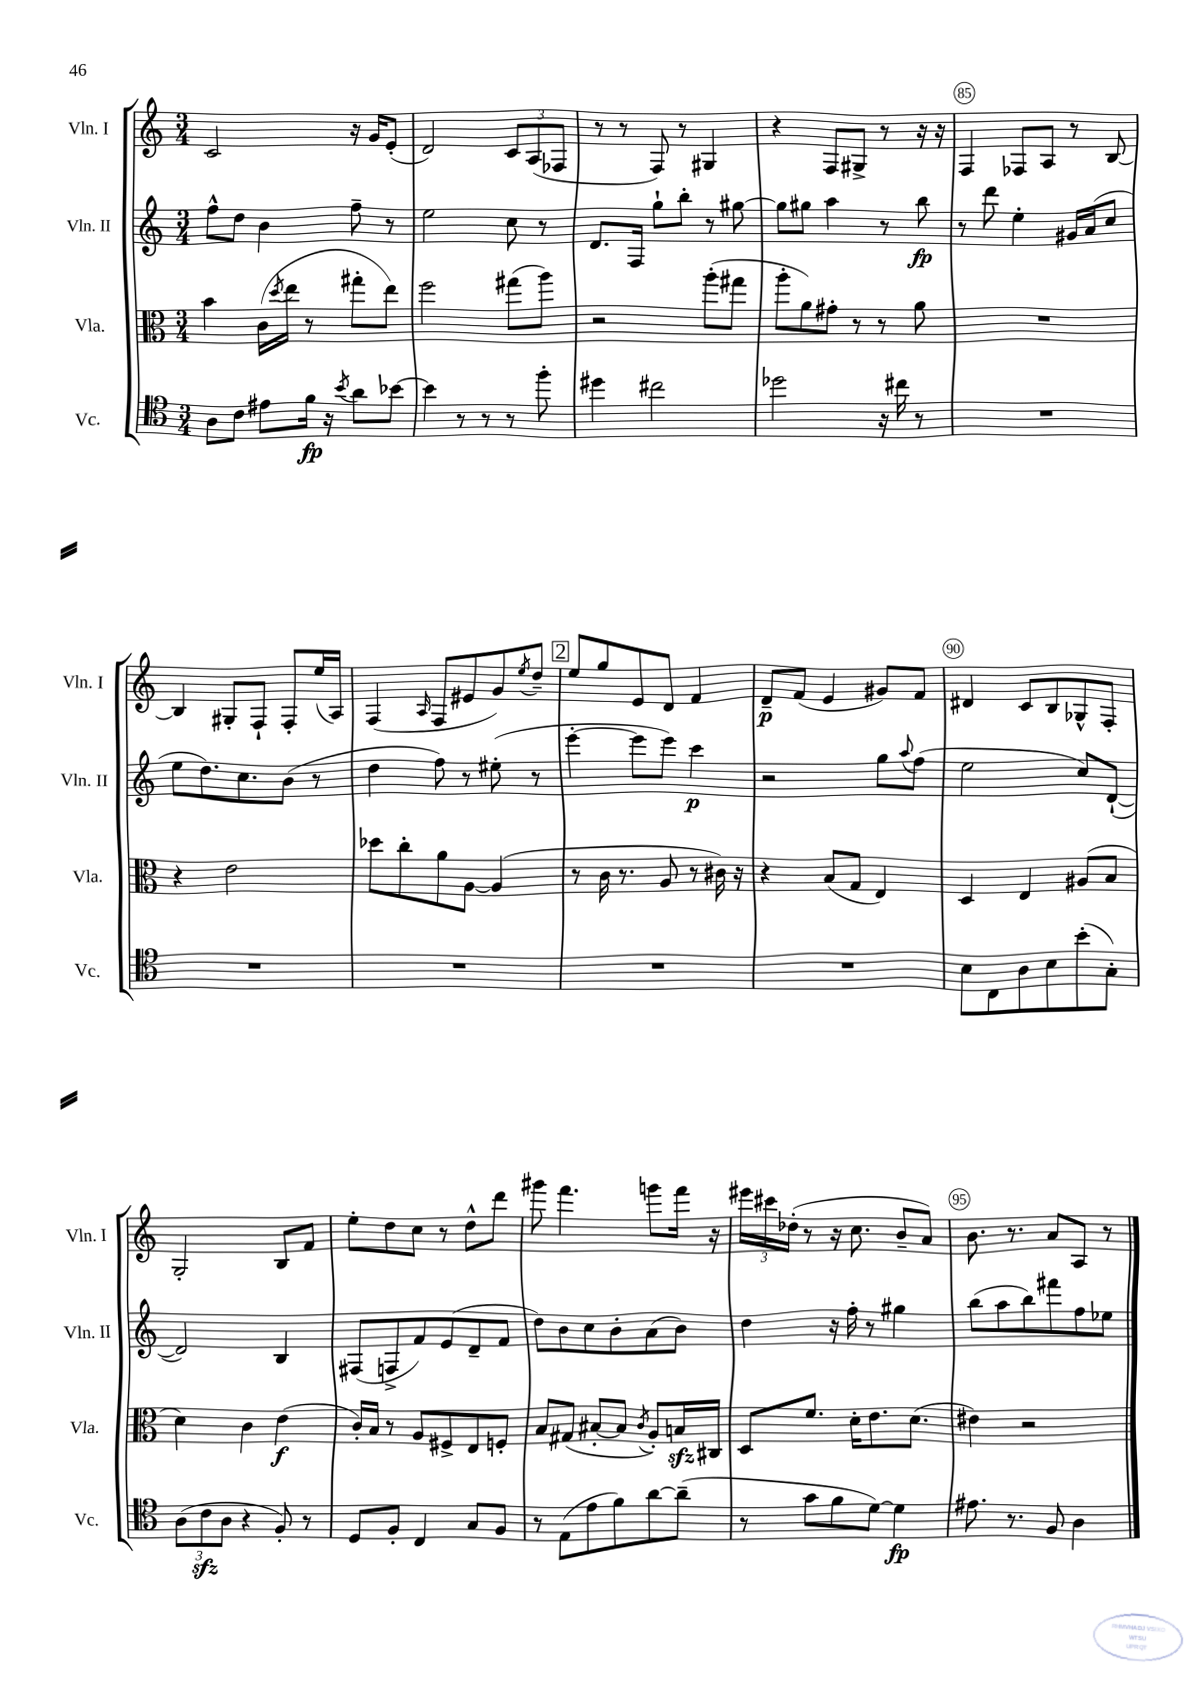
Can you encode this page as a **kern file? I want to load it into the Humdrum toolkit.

**kern	**kern	**kern	**kern
*staff4	*staff3	*staff2	*staff1
*clefC4	*clefC3	*clefG2	*clefG2
*k[]	*k[]	*k[]	*k[]
*M3/4	*M3/4	*M3/4	*M3/4
8A	4b	8ff^^	2c
8c	.	8dd	.
8e#	(16c	4b	.
.	8qdd	.	.
.	16ee	.	.
16f	8r	.	.
16r	.	.	.
8qb	.	.	.
8a	8gg#'	8ff~	16r
.	.	.	16g
[8b-	8ee)	8r	(8e'
=	=	=	=
4b-]	2ff	2ee	2d)
8r	.	.	.
8r	.	.	.
8r	(8gg#	8cc	12c
.	.	.	(12A
8ff'	8aa)	8r	.
.	.	.	12F-
=	=	=	=
4dd#	2r	8.d	8r
.	.	.	8r
.	.	16F	.
2cc#	.	8gg`	8F)
.	.	8bb'	8r
.	(8aa'	8r	4G#
.	8gg#	[8gg#	.
=	=	=	=
2dd-	8aa'	8gg#]	4r
.	8a)	8gg#	.
.	8g#'	4aa	8F
.	8r	.	8G#^
16r	8r	8r	8r
16cc#	.	.	.
8r	8a	8bb	16r
.	.	.	16r
=	=	=	=
2.r	2.r	8r	4F
.	.	8ddd	.
.	.	4ee'	8F-
.	.	.	8A
.	.	16g#	8r
.	.	(16a	.
.	.	8cc	[8B
=	=	=	=
2.r	4r	8ee	4B]
.	.	8.dd)	.
.	2e	.	8G#'
.	.	8.cc	.
.	.	.	8F`
.	.	(8b	8F'
.	.	8r	(16ee
.	.	.	16A)
=	=	=	=
2.r	8dd-	4dd	(4F
.	8cc'	.	.
.	.	.	16qqA
.	8a	8ff)	8F
.	[8A	8r	8e#
.	(4A]	(8ee#'	8g)
.	.	.	8qee
.	.	8r	8dd~
=	=	=	=
2.r	8r	[4eee'	8ee
.	16c	.	8gg
.	8.r	.	.
.	.	8eee]	8e
.	8A	8eee)	8d
.	8r	4ccc	4f
.	16c#)	.	.
.	16r	.	.
=	=	=	=
2.r	4r	2r	8d~
.	.	.	(8f
.	(8B	.	4e
.	8G	.	.
.	4E)	8gg	8g#)
.	.	8qqaa	.
.	.	(8ff	8f
=	=	=	=
8B	4D	2ee	4d#
8C	.	.	.
8A	4E	.	8c
8B	.	.	8B
(8b'	(8A#	8cc)	8G-^^
8G')	8B	([8d`	8F'
=	=	=	=
(12A	4d)	2d])	2G'
12c	.	.	.
12A	.	.	.
4r	4c	.	.
8F')	(4e	4B	8B
8r	.	.	8f
=	=	=	=
8D	16c')	(8F#	8ee'
.	16B	.	.
8F'	8r	8F^	8dd
4C	8A	8f)	8cc
.	8F#^	(8e	8r
8G	8E	8d~	8dd^^
8F	8F'	8f	8ddd
=	=	=	=
8r	8B	8dd)	8ggg#
(8E	(8G#	8b	4.fff
8e	[8B#'	8cc	.
8f)	8B#]	8b'	.
.	8qc	.	.
[8a	8A')	(8a	8ggg
(8a~]	16B	8b)	16fff
.	16C#	.	16r
=	=	=	=
8r	8D	4dd	24eee#
.	.	.	24ccc#
.	.	.	(24dd-'
8g	8.f	.	8r
8f	.	16r	16r
.	16d'	16ff'	8.cc
[8d)	8.e	8r	.
4d]	.	4gg#	8b~
.	(8.d	.	.
.	.	.	8a)
=	=	=	=
8.e#	4e#)	(8bb	8.b
.	.	8aa	.
8.r	.	.	8.r
.	2r	8bb)	.
8F	.	8fff#	8a
4A	.	8ff	8A
.	.	8ee-	8r
==	==	==	==
*-	*-	*-	*-
